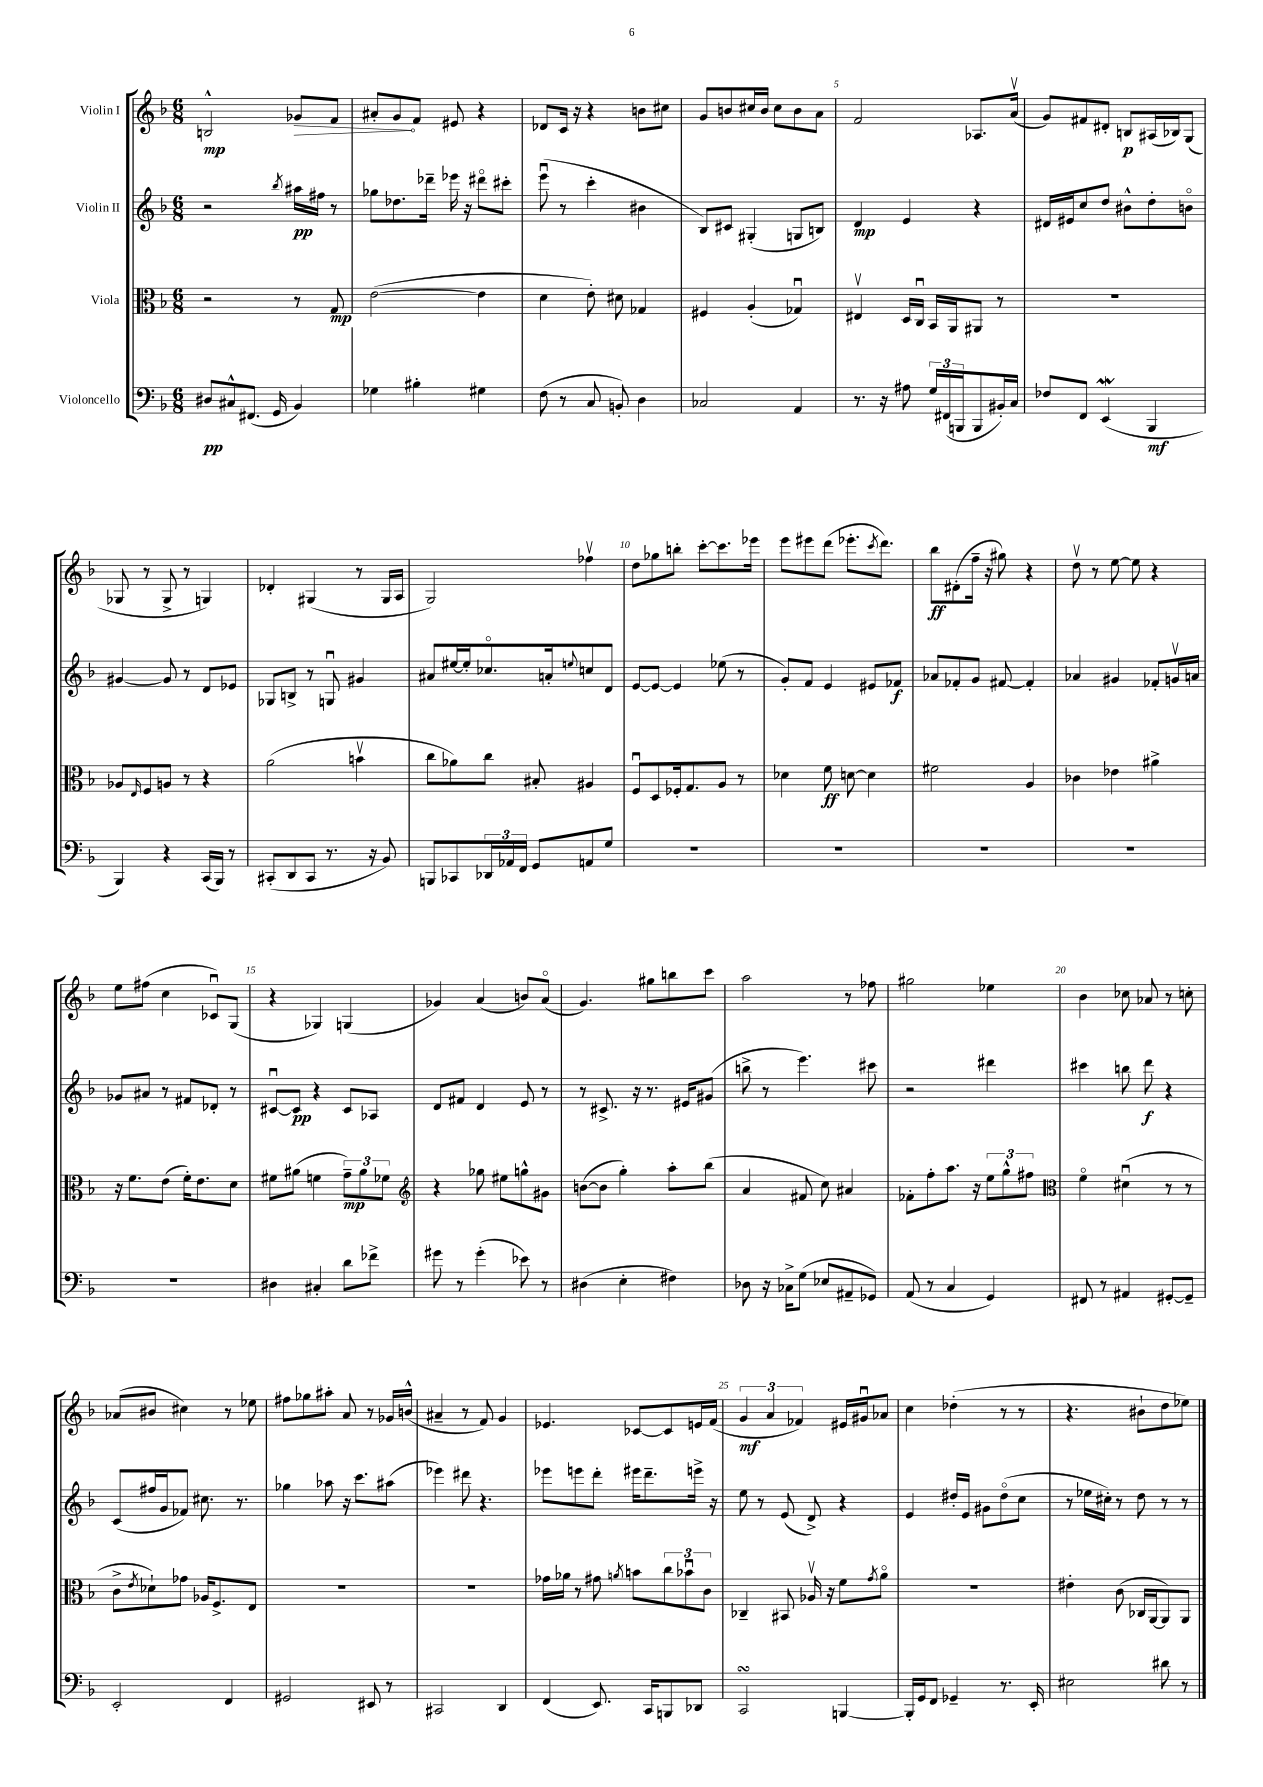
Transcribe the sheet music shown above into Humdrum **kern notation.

**kern	**dynam	**kern	**dynam	**kern	**dynam	**kern	**dynam
*part4	*part4	*part3	*part3	*part2	*part2	*part1	*part1
*staff4	*staff4	*staff3	*staff3	*staff2	*staff2	*staff1	*staff1
*I"Violoncello	*	*I"Viola	*	*I"Violin II	*	*I"Violin I	*
*clefF4	*	*clefC3	*	*clefG2	*	*clefG2	*
*k[b-]	*	*k[b-]	*	*k[b-]	*	*k[b-]	*
*M6/8	*	*M6/8	*	*M6/8	*	*M6/8	*
=1	=1	=1	=1	=1	=1	=1	=1
8D#X/L	pp	2r	.	2r	.	2Bn^^/	mp
8C#X^^/	.	.	.	.	.	.	.
(8.FF#X/J	.	.	.	.	.	.	.
16GG/	.	.	.	.	.	.	.
.	.	.	.	8qbb-/	.	.	.
!	!	!	!	!	!	!	!LO:HP:b
4BB-/)	.	8r	.	16aa#X\LL	pp	8g-X/L	>
.	.	.	.	16ff#X\JJ	.	.	.
.	.	8G/	mp	8r	.	8f/J	.
=2	=2	=2	=2	=2	=2	=2	=2
4G-X\	.	([2e\	.	8gg-X\L	.	8a#X'/L	.
.	.	.	.	8.dd-X\	.	8g/	.
4B#X'\	.	.	.	.	.	8f/J	]
.	.	.	.	16ddd-X~\Jk	.	.	.
.	.	.	.	16eee-X\	.	8e#X/	.
.	.	.	.	16r	.	.	.
4G#X\	.	4e\]	.	8ddd#X\L	.	4r	.
.	.	.	.	8ccc#X'\J	.	.	.
=3	=3	=3	=3	=3	=3	=3	=3
(8F\	.	4d\	.	(8eeeu\	.	8d-X/L	.
8r	.	.	.	8r	.	16c/Jk	.
.	.	.	.	.	.	16r	.
8C/	.	8e'\)	.	4ccc'\	.	4r	.
8BBn'/)	.	8d#X\	.	.	.	.	.
4D\	.	4G-X/	.	4b#X\	.	8bn\L	.
.	.	.	.	.	.	8cc#X\J	.
=4	=4	=4	=4	=4	=4	=4	=4
2C-X/	.	4F#X/	.	8B-/L)	.	8g/L	.
.	.	.	.	8c#X/J	.	8bn/	.
.	.	(4A'/	.	(4G#X'/	.	16cc#X/L	.
.	.	.	.	.	.	16b/JJ	.
.	.	.	.	.	.	8cc#\L	.
4AA/	.	4G-Xu/)	.	8Gn/L	.	8b\	.
.	.	.	.	8Bn/J)	.	8a\J	.
=5	=5	=5	=5	=5	=5	=5	=5
8.r	.	4E#Xv/	.	4d/	mp	2f/	.
16r	.	.	.	.	.	.	.
8A#X\	.	16D/LL	.	4e/	.	.	.
.	.	16Cu/JJ	.	.	.	.	.
24G/LL	.	16BB-/LL	.	.	.	.	.
(24FF#X/	.	.	.	.	.	.	.
.	.	16AA/J	.	.	.	.	.
24BBBn/J	.	.	.	.	.	.	.
8BBB/	.	8AA#X/J	.	4r	.	8.A-X/L	.
16BB#X'/L)	.	8r	.	.	.	.	.
16C/JJ	.	.	.	.	.	(16av/Jk	.
=6	=6	=6	=6	=6	=6	=6	=6
8F-X/L	.	2.r	.	16d#X/LL	.	8g/L)	.
.	.	.	.	16e#X/J	.	.	.
8FF/J	.	.	.	8cc/	.	8f#X/	.
(4EEW/	.	.	.	8dd/J	.	8d#X'/J	.
.	.	.	.	8b#X^^\L	.	8Bn/L	p
4BBB-/	mf	.	.	8dd'\	.	(16A#X/L	.
.	.	.	.	.	.	16B-X/J)	.
.	.	.	.	8bn\J	.	(8G/J	.
!!LO:LB:g=z
=7	=7	=7	=7	=7	=7	=7	=7
4BBB-/)	.	8A-X/L	.	[4g#X/	.	8G-X/	.
.	.	16qqE/	.	.	.	.	.
.	.	8F/	.	.	.	8r	.
4r	.	8An/J	.	8g#/]	.	8G-^/	.
.	.	8r	.	8r	.	8r	.
(16CC/LL	.	4r	.	8d/L	.	4Gn/)	.
16BBB-/JJ)	.	.	.	.	.	.	.
8r	.	.	.	8e-X/J	.	.	.
=8	=8	=8	=8	=8	=8	=8	=8
(8CC#X'/L	.	(2a\	.	8G-X/L	.	4d-X'/	.
8DD/	.	.	.	8Bn^/J	.	.	.
8CC#/J	.	.	.	8r	.	(4G#X/	.
8.r	.	.	.	8Gnu/	.	.	.
.	.	4bnv\	.	4g#X/	.	8r	.
16r	.	.	.	.	.	.	.
8BB-/)	.	.	.	.	.	16G#/LL	.
.	.	.	.	.	.	16A/JJ	.
=9	=9	=9	=9	=9	=9	=9	=9
8BBBn/L	.	8cc\L	.	8a#X/L	.	2G/)	.
8CC-X/	.	8a-X\)	.	[16ee#X/L	.	.	.
.	.	.	.	16ee#'/J]	.	.	.
24DD-X/L	.	8cc\J	.	8.cc-X/	.	.	.
24AA-X/	.	.	.	.	.	.	.
24FF/JJ	.	.	.	.	.	.	.
8GG/L	.	8B#X'/	.	.	.	.	.
.	.	.	.	16an'/k	.	.	.
.	.	.	.	8qqeen/	.	.	.
8AAn/	.	4A#X/	.	8ccn/	.	4ff-Xv\	.
8G/J	.	.	.	8d/J	.	.	.
=10	=10	=10	=10	=10	=10	=10	=10
2.r	.	8Fu/L	.	[8e/L	.	8dd\L	.
.	.	8D/	.	8e/J_	.	8gg-X\	.
.	.	16F-X'/k	.	4e/]	.	8bbn'\J	.
.	.	8.G/	.	.	.	.	.
.	.	.	.	.	.	[8ccc'\L	.
.	.	8A/J	.	(8ee-X\	.	8.ccc\]	.
.	.	8r	.	8r	.	.	.
.	.	.	.	.	.	16eee-X\Jk	.
=11	=11	=11	=11	=11	=11	=11	=11
2.r	.	4d-X\	.	8g'/L)	.	8eee\L	.
.	.	.	.	8f/J	.	8eee#X\	.
.	.	8f\	ff	4e/	.	(8ddd\J	.
.	.	[8dn\	.	.	.	8.eee-X'\L	.
.	.	4d\]	.	8e#X/L	.	.	.
.	.	.	.	.	.	8qccc/	.
.	.	.	.	.	.	8.ddd\J)	.
.	.	.	.	8f-X/J	f	.	.
=12	=12	=12	=12	=12	=12	=12	=12
2.r	.	2f#X\	.	8a-X/L	.	8bb-\L	ff
.	.	.	.	8f-X'/	.	(8d#X'\	.
.	.	.	.	8g/J	.	16ff~\Jk	.
.	.	.	.	.	.	16r	.
.	.	.	.	[8f#X/	.	8gg#X\)	.
.	.	4A/	.	4f#'/]	.	4r	.
=13	=13	=13	=13	=13	=13	=13	=13
2.r	.	4c-X\	.	4a-X/	.	8ddv\	.
.	.	.	.	.	.	8r	.
.	.	4e-X\	.	4g#X/	.	[8ee\	.
.	.	.	.	.	.	8ee\]	.
.	.	4a#X^\	.	8f-X'/L	.	4r	.
.	.	.	.	16gnv/L	.	.	.
.	.	.	.	16an/JJ	.	.	.
!!LO:LB:g=z
=14	=14	=14	=14	=14	=14	=14	=14
2.r	.	16r	.	8g-X/L	.	8ee\L	.
.	.	8.f\L	.	.	.	.	.
.	.	.	.	8a#X/J	.	(8ff#X\J	.
.	.	(8e\J	.	8r	.	4cc\	.
.	.	16f'\KL)	.	8f#X/L	.	.	.
.	.	8.e\	.	.	.	.	.
.	.	.	.	8d-X'/J	.	8c-Xu/L)	.
.	.	8d\J	.	8r	.	(8G/J	.
=15	=15	=15	=15	=15	=15	=15	=15
4D#X\	.	8f#X\L	.	[8c#Xu/L	.	4r	.
.	.	(8a#X\J	.	8c#/J]	pp	.	.
4C#X'/	.	4fn\	.	4r	.	4G-X/)	.
8d\L	.	12g~\L)	mp	8c#/L	.	(4Gn/	.
.	.	12a#\	.	.	.	.	.
8f-X^\J	.	.	.	8A-X/J	.	.	.
.	.	12f-X\J	.	.	.	.	.
=16	=16	=16	=16	=16	=16	=16	=16
*	*	*clefG2	*	*	*	*	*
8g#X\	.	4r	.	8d/L	.	4g-X/)	.
8r	.	.	.	8f#X/J	.	.	.
(4g#'\	.	8gg-X\	.	4d/	.	(4a/	.
.	.	8ee#X\L	.	.	.	.	.
8e-X\)	.	8ggn^^\	.	8e/	.	8bn/L)	.
8r	.	8g#X\J	.	8r	.	(8a/J	.
=17	=17	=17	=17	=17	=17	=17	=17
(4D#X\	.	([8bn\L	.	8r	.	4.g/)	.
.	.	8b\J]	.	8.c#X^/	.	.	.
4E'\	.	4gg'\)	.	.	.	.	.
.	.	.	.	16r	.	.	.
.	.	.	.	8.r	.	8gg#X\L	.
4F#X\)	.	8aa'\L	.	.	.	8bbn\	.
.	.	.	.	16e#X/KL	.	.	.
.	.	(8bb-\J	.	(8g#X/J	.	8ccc\J	.
=18	=18	=18	=18	=18	=18	=18	=18
8D-X\	.	4a/	.	8bbn^\	.	2aa\	.
16r	.	.	.	8r	.	.	.
16C-X^\KL	.	.	.	.	.	.	.
(8G\J	.	8f#X/	.	4.eee\)	.	.	.
8E-X/L	.	8cc\)	.	.	.	.	.
8AA#X~/	.	4a#X/	.	.	.	8r	.
8GG-X/J)	.	.	.	8ccc#X\	.	8ff-X\	.
=19	=19	=19	=19	=19	=19	=19	=19
(8AA/	.	8f-X'\L	.	2r	.	2gg#X\	.
8r	.	8ff'\	.	.	.	.	.
4C/	.	8.aa\J	.	.	.	.	.
.	.	16r	.	.	.	.	.
4GG/)	.	12ee\L	.	4ddd#X\	.	4ee-X\	.
.	.	12gg^^\	.	.	.	.	.
.	.	12ff#X\J	.	.	.	.	.
=20	=20	=20	=20	=20	=20	=20	=20
*	*	*clefC3	*	*	*	*	*
8FF#X/	.	4f\	.	4ccc#X\	.	4b-\	.
8r	.	.	.	.	.	.	.
4AA#X/	.	(4d#Xu\	.	8bbn\	.	8cc-X\	.
.	.	.	.	8ddd\	f	8a-X/	.
[8GG#X'/L	.	8r	.	4r	.	8r	.
8GG#~/J]	.	8r	.	.	.	8ccn'\	.
!!LO:LB:g=z
=21	=21	=21	=21	=21	=21	=21	=21
2EE'/	.	8c^\L	.	(8c/L	.	(8a-X/L	.
.	.	8qe/	.	.	.	.	.
.	.	8d-X`\)	.	16ff#X/L	.	8b#X/J	.
.	.	.	.	16g/J	.	.	.
.	.	8g-X\J	.	8f-X/J)	.	4cc#X\)	.
.	.	16A-X/KL	.	8.cc#X\	.	.	.
.	.	8.F^/	.	.	.	.	.
4FF/	.	.	.	.	.	8r	.
.	.	.	.	8.r	.	.	.
.	.	8E/J	.	.	.	8ee-X\	.
=22	=22	=22	=22	=22	=22	=22	=22
2GG#X/	.	2.r	.	4gg-X\	.	8ff#X\L	.
.	.	.	.	.	.	8gg-X\	.
.	.	.	.	8aa-X\	.	8aa#X'\J	.
.	.	.	.	16r	.	8a/	.
.	.	.	.	8.ccc\L	.	.	.
8EE#X/	.	.	.	.	.	8r	.
8r	.	.	.	(8aa#X\J	.	16g-X/LL	.
.	.	.	.	.	.	(16bn^^/JJ	.
=23	=23	=23	=23	=23	=23	=23	=23
2CC#X/	.	2.r	.	4eee-X\)	.	4a#X~/	.
.	.	.	.	8ddd#X\	.	8r	.
.	.	.	.	4.r	.	8f/)	.
4DD/	.	.	.	.	.	4g/	.
=24	=24	=24	=24	=24	=24	=24	=24
(4FF/	.	16g-X\LL	.	8eee-X\L	.	4.e-X/	.
.	.	16a-X\JJ	.	.	.	.	.
.	.	8r	.	8eeen\	.	.	.
8.EE/)	.	8g#X\	.	8ddd'\J	.	.	.
.	.	8qan/	.	.	.	.	.
.	.	8bn\L	.	16eee#X\KL	.	[8c-X/L	.
16CC/KL	.	.	.	8.ddd~\	.	.	.
8BBBn/	.	12cc\	.	.	.	8c-/]	.
.	.	12b-Xu\	.	.	.	.	.
8DD-X/J	.	.	.	16eeen^\Jk	.	16en/L	.
.	.	12c\J	.	.	.	.	.
.	.	.	.	16r	.	(16f/JJ	.
=25	=25	=25	=25	=25	=25	=25	=25
2CCsSSS/	.	4C-X~/	.	8ee\	.	6g/	mf
.	.	.	.	8r	.	.	.
.	.	.	.	.	.	6a/	.
.	.	8BB#X/	.	(8e/	.	.	.
.	.	.	.	.	.	6f-X/)	.
.	.	16A-Xv/	.	8d^/)	.	.	.
.	.	16r	.	.	.	.	.
[4BBBn/	.	8f\L	.	4r	.	16e#X/LL	.
.	.	.	.	.	.	16g#Xu/J	.
.	.	8qg/	.	.	.	.	.
.	.	8a\J	.	.	.	8a-X/J	.
=26	=26	=26	=26	=26	=26	=26	=26
16BBB'/LL]	.	2.r	.	4e/	.	4cc\	.
16GG/J	.	.	.	.	.	.	.
8FF/J	.	.	.	.	.	.	.
4GG-X~/	.	.	.	16dd#X'/LL	.	(4dd-X'\	.
.	.	.	.	16e/JJ	.	.	.
.	.	.	.	8g#X\L	.	.	.
8.r	.	.	.	(8dd#\	.	8r	.
.	.	.	.	8cc\J	.	8r	.
16EE'/	.	.	.	.	.	.	.
=27	=27	=27	=27	=27	=27	=27	=27
2E#X\	.	4e#X'\	.	8r	.	4.r	.
.	.	.	.	16ee-X\LL	.	.	.
.	.	.	.	16cc#X'\JJ)	.	.	.
.	.	(8c\	.	8r	.	.	.
.	.	16C-X/LL	.	8dd\	.	8b#X`\L	.
.	.	[16AA/J	.	.	.	.	.
8d#X\	.	8AA/])	.	8r	.	8dd\	.
8r	.	8AA/J	.	8r	.	8ee-X\J)	.
==	==	==	==	==	==	==	==
*-	*-	*-	*-	*-	*-	*-	*-
